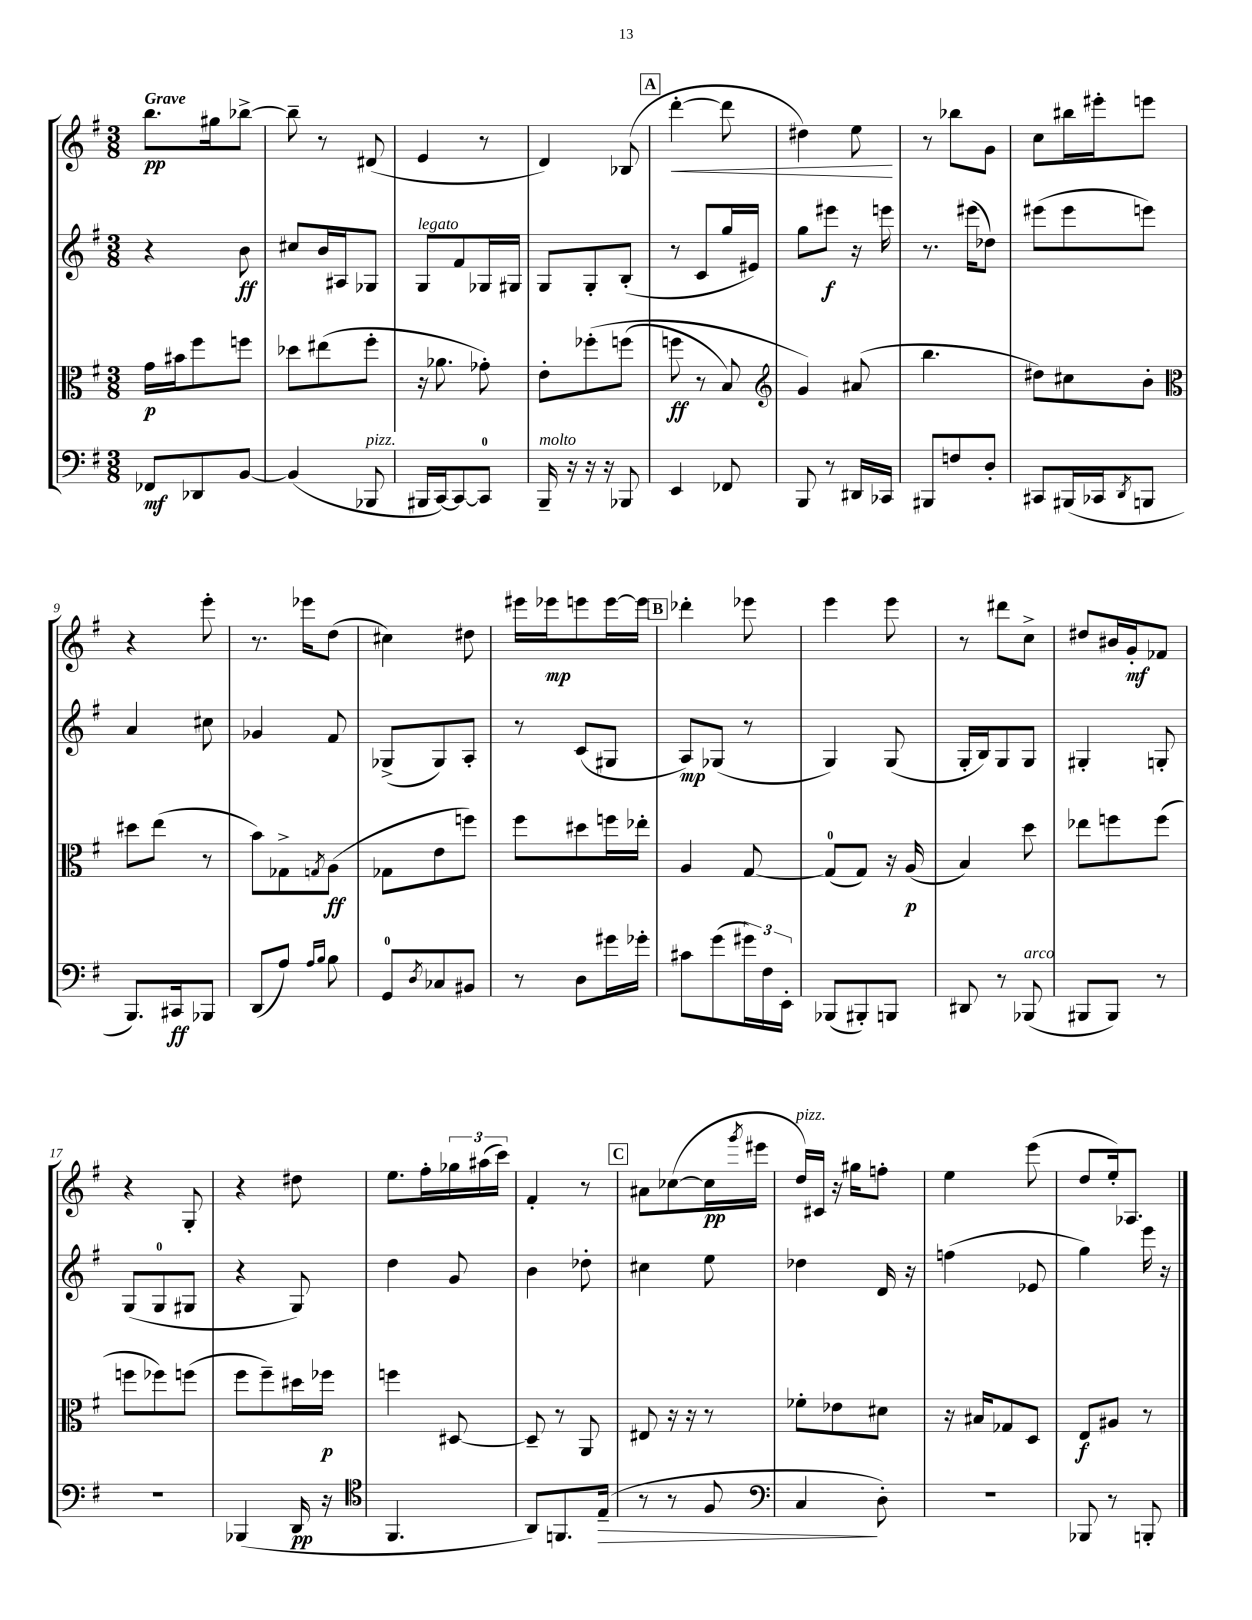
<<
\new StaffGroup <<
\new Staff = "s0" {
    \clef treble \key g \major \numericTimeSignature \time 3/8 \tempo "Grave"
    b''8.\pp gis''16 bes''8~-> |
    bes''8-- r8 dis'8( |
    e'4 r8 |
    d'4) bes8( |
    \mark \markup { \box "A" } d'''4~-.\< d'''8 |
    dis''4) e''8\! |
    r8 bes''8 g'8 |
    c''8 bis''16 eis'''16-. e'''8 |
    r4 e'''8-. |
    r8. ees'''16 d''8( |
    cis''4) dis''8 |
    eis'''16 ees'''16\mp e'''8 e'''16~ e'''16 |
    \mark \markup { \box "B" } des'''4-. ees'''8 |
    e'''4 e'''8 |
    r8 dis'''8 c''8-> |
    dis''8 bis'16 g'16-.\mf fes'8 |
    r4 g8-. |
    r4 dis''8 |
    e''8. fis''16-. \tuplet 3/2 { ges''16 ais''16( c'''16) } |
    fis'4-. r8 |
    \mark \markup { \box "C" } ais'8 ces''8~( ces''16\pp \acciaccatura { g'''8 } eis'''16 |
    d''16^\markup { \italic "pizz." }) cis'16 r16 gis''16 f''8-. |
    e''4 e'''8( |
    d''8 e''16-.) aes8. \bar "|." |
}
\new Staff = "s1" {
    \clef treble \key g \major \numericTimeSignature \time 3/8
    r4 b'8\ff |
    cis''8 b'16 ais16 ges8 |
    g8^\markup { \italic "legato" } fis'8 ges16 gis16 |
    g8 g8-. b8-.( |
    \mark \markup { \box "A" } r8 c'8 g''16 eis'16) |
    g''8 eis'''8\f r16 e'''16 |
    r8. eis'''16( des''8) |
    eis'''8( eis'''8 e'''8) |
    a'4 cis''8 |
    ges'4 fis'8 |
    ges8->( ges8) a8-. |
    r8 c'8( gis8 |
    \mark \markup { \box "B" } a8\mp) ges8( r8 |
    g4) g8( |
    g16-. b16) g8 g8 |
    gis4-. g8-. |
    g8( g8-0 gis8 |
    r4 g8) |
    d''4 g'8 |
    b'4 des''8-. |
    \mark \markup { \box "C" } cis''4 e''8 |
    des''4 d'16 r16 |
    f''4( ees'8 |
    g''4) e'''16 r16 \bar "|." |
}
\new Staff = "s2" {
    \clef alto \key g \major \numericTimeSignature \time 3/8
    g'16\p bis'16 fis''8 f''8 |
    des''8 eis''8( fis''8-. |
    r16 aes'8. ges'8-.) |
    e'8-. fes''8-.\( f''8( |
    \mark \markup { \box "A" } f''8\ff r8 b8) |
    \clef treble g'4\) ais'8( |
    b''4. |
    dis''8) cis''8 b'8-. |
    \clef alto dis''8 e''8( r8 |
    b'8) ges8-> \acciaccatura { g8 } a8\ff( |
    ges8 e'8 f''8) |
    fis''8 dis''8 f''16 ees''16-. |
    \mark \markup { \box "B" } a4 g8~ |
    g8-0( g8) r16 a16\p( |
    b4) d''8 |
    ees''8 f''8 f''8( |
    f''8 fes''8) f''8( |
    fis''8 fis''8--) dis''16 fes''16\p |
    f''4 dis8~ |
    dis8-- r8 a,8 |
    \mark \markup { \box "C" } eis8 r16 r16 r8 |
    fes'8-. ees'8 dis'8 |
    r16 bis16 ges8 d8 |
    e8\f ais8 r8 \bar "|." |
}
\new Staff = "s3" {
    \clef bass \key g \major \numericTimeSignature \time 3/8
    fes,8\mf des,8 b,8~ |
    b,4( bes,,8^\markup { \italic "pizz." } |
    bis,,16 c,16~) c,8~ c,8-0 |
    b,,16--^\markup { \italic "molto" } r16 r16 r16 bes,,8 |
    \mark \markup { \box "A" } e,4 fes,8 |
    b,,8 r8 dis,16 ces,16 |
    bis,,8 f8 d8-. |
    cis,8 bis,,16( ces,16 \acciaccatura { d,8 } b,,8 |
    b,,8.) cis,16\ff bes,,8 |
    d,8( a8) \grace { a16 b16 } b8 |
    g,8-0 \acciaccatura { d8 } ces8 bis,8 |
    r8 d8 gis'16 ges'16-. |
    \mark \markup { \box "B" } cis'8 g'8( \tuplet 3/2 { gis'16) fis16 e,16-. } |
    bes,,8( bis,,8-.) b,,8 |
    dis,8 r8 bes,,8^\markup { \italic "arco" }( |
    bis,,8 bis,,8) r8 |
    R4. |
    bes,,4( d,16\pp r16 |
    \clef tenor fis,4. |
    a,8) f,8. e16--\>( |
    \mark \markup { \box "C" } r8 r8 fis8 |
    \clef bass c4\! d8-.) |
    R4. |
    bes,,8 r8 b,,8-. \bar "|." |
}
>>
>>
